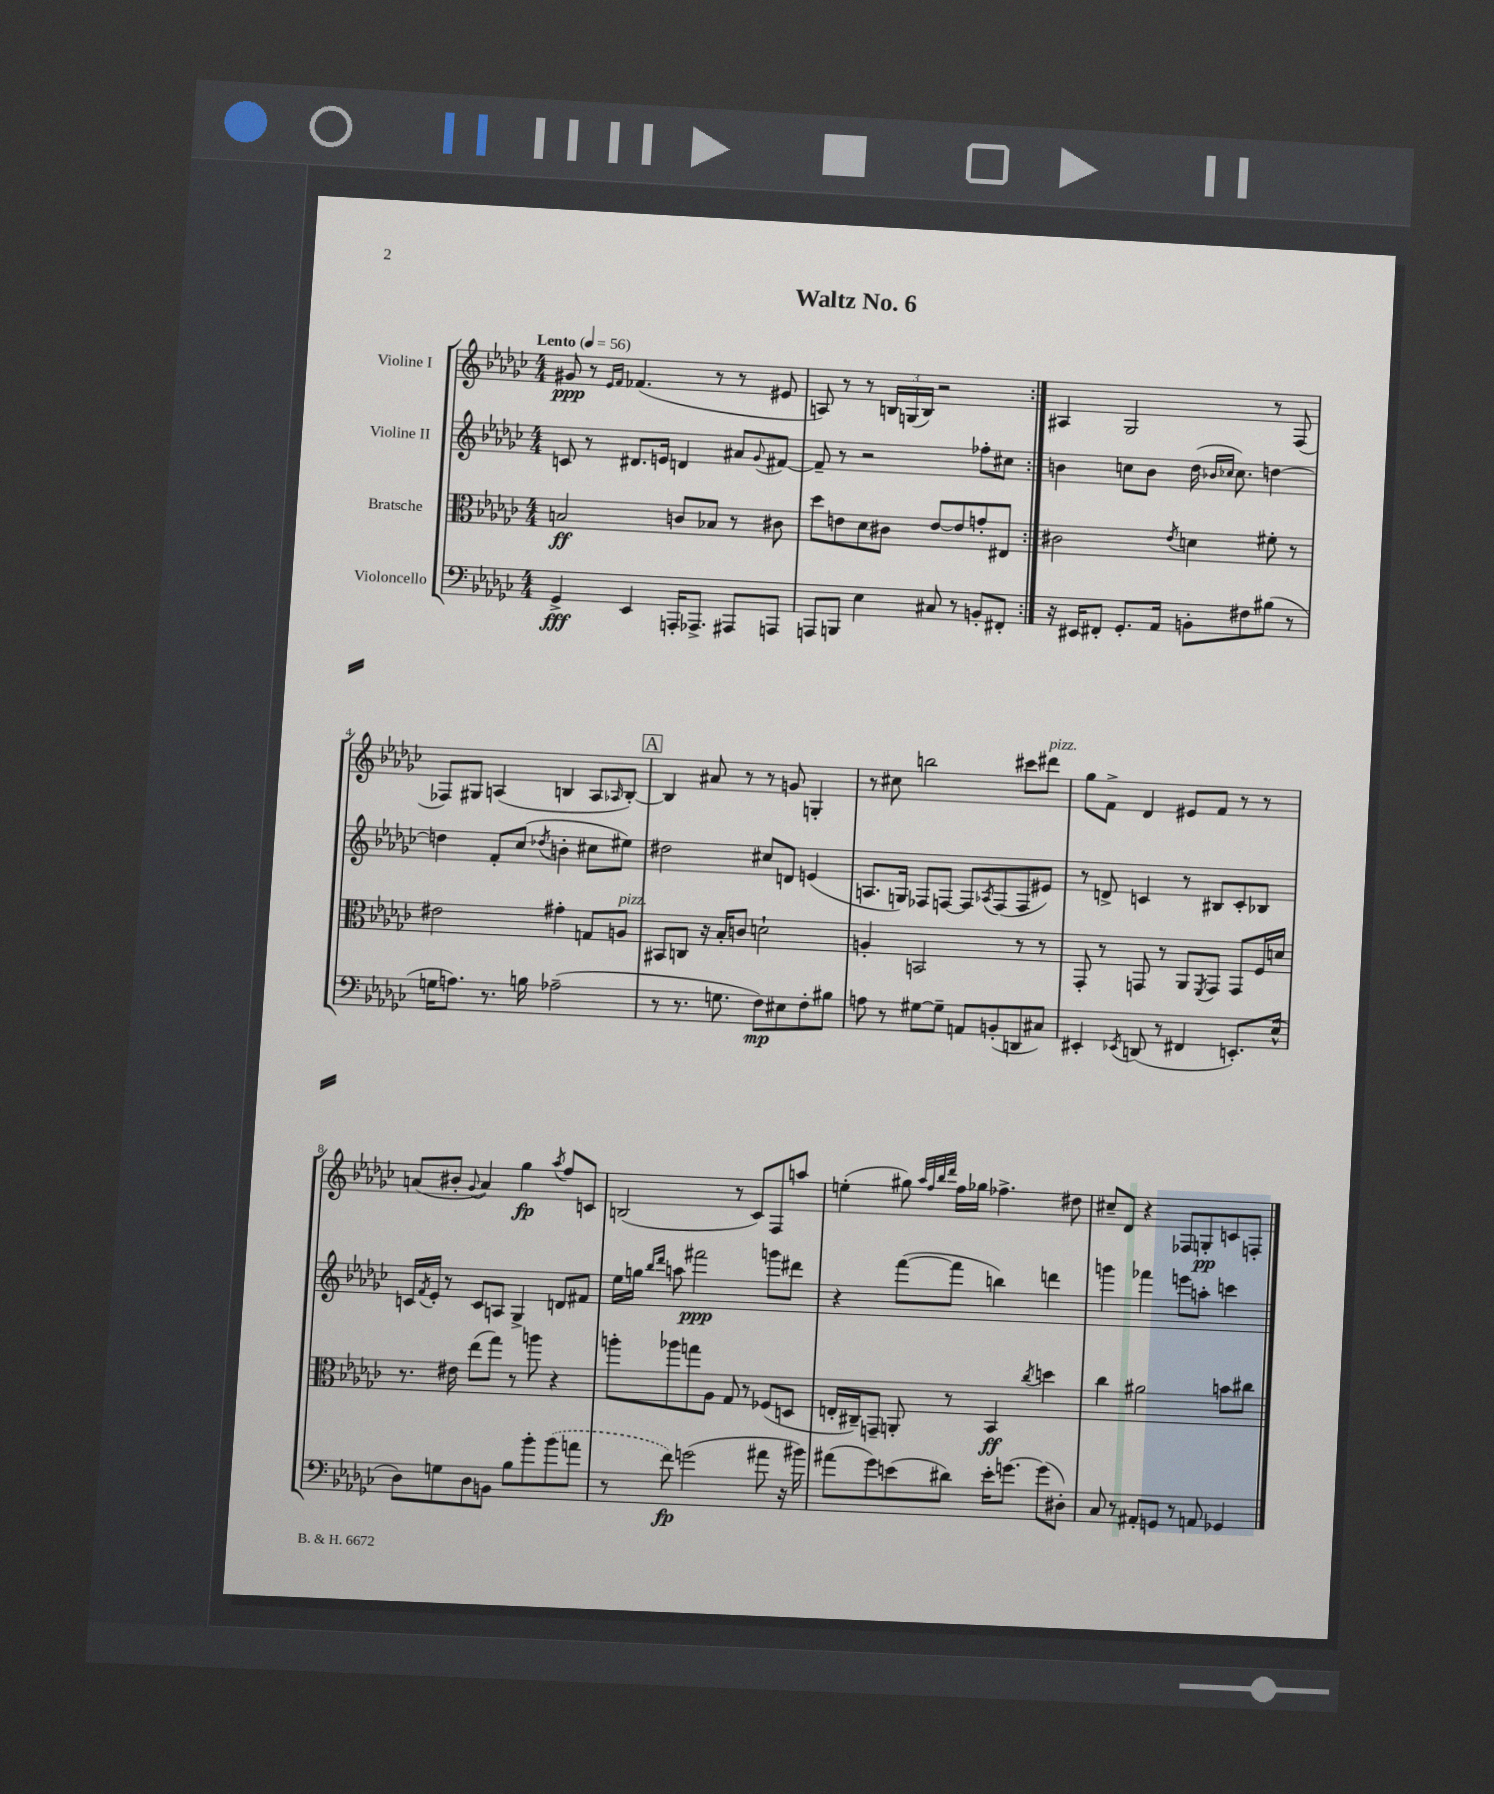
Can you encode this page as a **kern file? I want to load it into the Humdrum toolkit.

**kern	**kern	**kern	**kern
*staff4	*staff3	*staff2	*staff1
*clefF4	*clefC3	*clefG2	*clefG2
*k[b-e-a-d-g-c-]	*k[b-e-a-d-g-c-]	*k[b-e-a-d-g-c-]	*k[b-e-a-d-g-c-]
*M4/4	*M4/4	*M4/4	*M4/4
*MM56	*MM56	*MM56	*MM56
4GG-^	2B	8c	8g#
.	.	8r	8r
.	.	.	16qqe-
.	.	.	16qqf
4EE-	.	8.d#	(4.f-
.	.	16e	.
16AAA'	8c	4d	.
8.AAA-^	.	.	.
.	8B-	.	8r
8AAA#	8r	8a#	8r
.	.	8qqg-	.
8AAA	8c#	[8f#	8e#
=	=	=	=
8AAA	8dd-	8f#~]	8A)
8BBB	8e	8r	8r
4E-	8d-	2r	8r
.	8c#	.	24B
.	.	.	(24G
.	.	.	24B)
8C#	[8e	.	2r
8r	8e]	.	.
8BB'	8g'	8ff-'	.
8FF#'	8E#	8cc#	.
=:|!	=:|!	=:|!	=:|!
16r	2c#	4b	4A#
16EE#	.	.	.
8FF#'	.	.	.
8.GG-'	.	8cc	2G-
.	.	8b	.
16AA-	.	.	.
.	8qe-	.	.
8BB'	4d	(16dd-	.
.	.	16qqb-	.
.	.	16qqcc-	.
.	.	8.cc-)	.
8F#	.	.	.
(8B#	8f#'	[4dd	8r
8r	8r	.	(8F
=	=	=	=
16G	2e#	4dd]	8F-)
8.A)	.	.	.
.	.	.	8G#
8.r	.	8f'	(4A
.	.	(8cc-	.
16B	.	.	.
.	.	8qdd-	.
(2A-~	4g#'	4b'	4B
.	8G	8cc#	8A
.	.	.	16qqA-
.	8A	8ee#)	[8B')
=	=	=	=
8r	8BB#	2dd#	4B]
8.r	8C	.	.
.	16r	.	8a#
8.G	16B-'	.	.
.	8c	.	8r
8F)	2d`	8cc#	8r
8E#	.	8d	8g
8F'	.	(4e	4G'
8B#	.	.	.
=	=	=	=
8A	4A'	8.A	8r
8r	.	.	8cc#
.	.	16G)	.
[8G#	2BB	8F-	2bb
8G#~]	.	[8F	.
8AA	.	8F]	.
.	.	8qA-	.
(8BB'	.	(8F	.
8DD	8r	8F	8ccc#
8C#)	8r	8e#)	8ddd#
=	=	=	=
4EE#'	8GG-'	8r	8gg-
.	8r	8d^	8f^
8qEE-	.	.	.
(8DD	8GG	4c	4d-
8r	8r	.	.
4FF#	8AA-	8r	8e#
.	8qFF	.	.
.	8GG	8B#	8f
8.EE')	8GG	8c'	8r
.	16F	8B-	8r
(16E-^^	16d	.	.
=	=	=	=
8D-)	8.r	16c	(8a
.	.	8qf	.
.	.	16e-'	.
8G	.	8r	8b#'
.	16e#	.	.
.	.	.	8qqg-
8D-	(8ee-	8c	4a)
8BB	8gg-)	8A	.
8B-	8r	4G-^	4gg-
8b-'	8aa	.	.
.	.	.	8qaa-
(8b-	4r	8d	8ff
8a	.	8f#	8c
=	=	=	=
8r	8aa'	16ee-	(2B
.	.	16gg	.
.	.	16qqbb-	.
.	.	16qqddd-	.
8f)	8aa-	8aa	.
(2g	8gg	2fff#	.
.	8A-	.	.
.	8G-	.	8r
.	8r	.	8c-)
8a#	(8F-	8ggg	8F
16r	8D	8ddd#	8aa
16b#)	.	.	.
=	=	=	=
(8a#	16E'	4r	(4ee'
.	16C#~)	.	.
8g-)	8GG~	.	.
(8e	8AA'	([8fff	8gg#)
.	.	.	32qqaa-
.	.	.	32qqff
.	.	.	32qqbb-
.	.	.	32qqddd-
8d#)	8r	8fff]	16ff
.	.	.	16gg-
16e'	4BB-	4bb)	4.ff-^
[8.g	.	.	.
.	8qcc-	.	.
(8g]	4dd	4ddd	.
8D#')	.	.	8dd#
=	=	=	=
8C-	4cc-	4ggg	8cc#~
8r	.	.	8d-
8AA#'	2a#	4fff-	4r
8GG	.	.	.
8r	.	8eee	8F-
8AA	.	8aa'	8G'
4GG-	8b	4ccc	8c
.	8cc#	.	8F'
==	==	==	==
*-	*-	*-	*-
